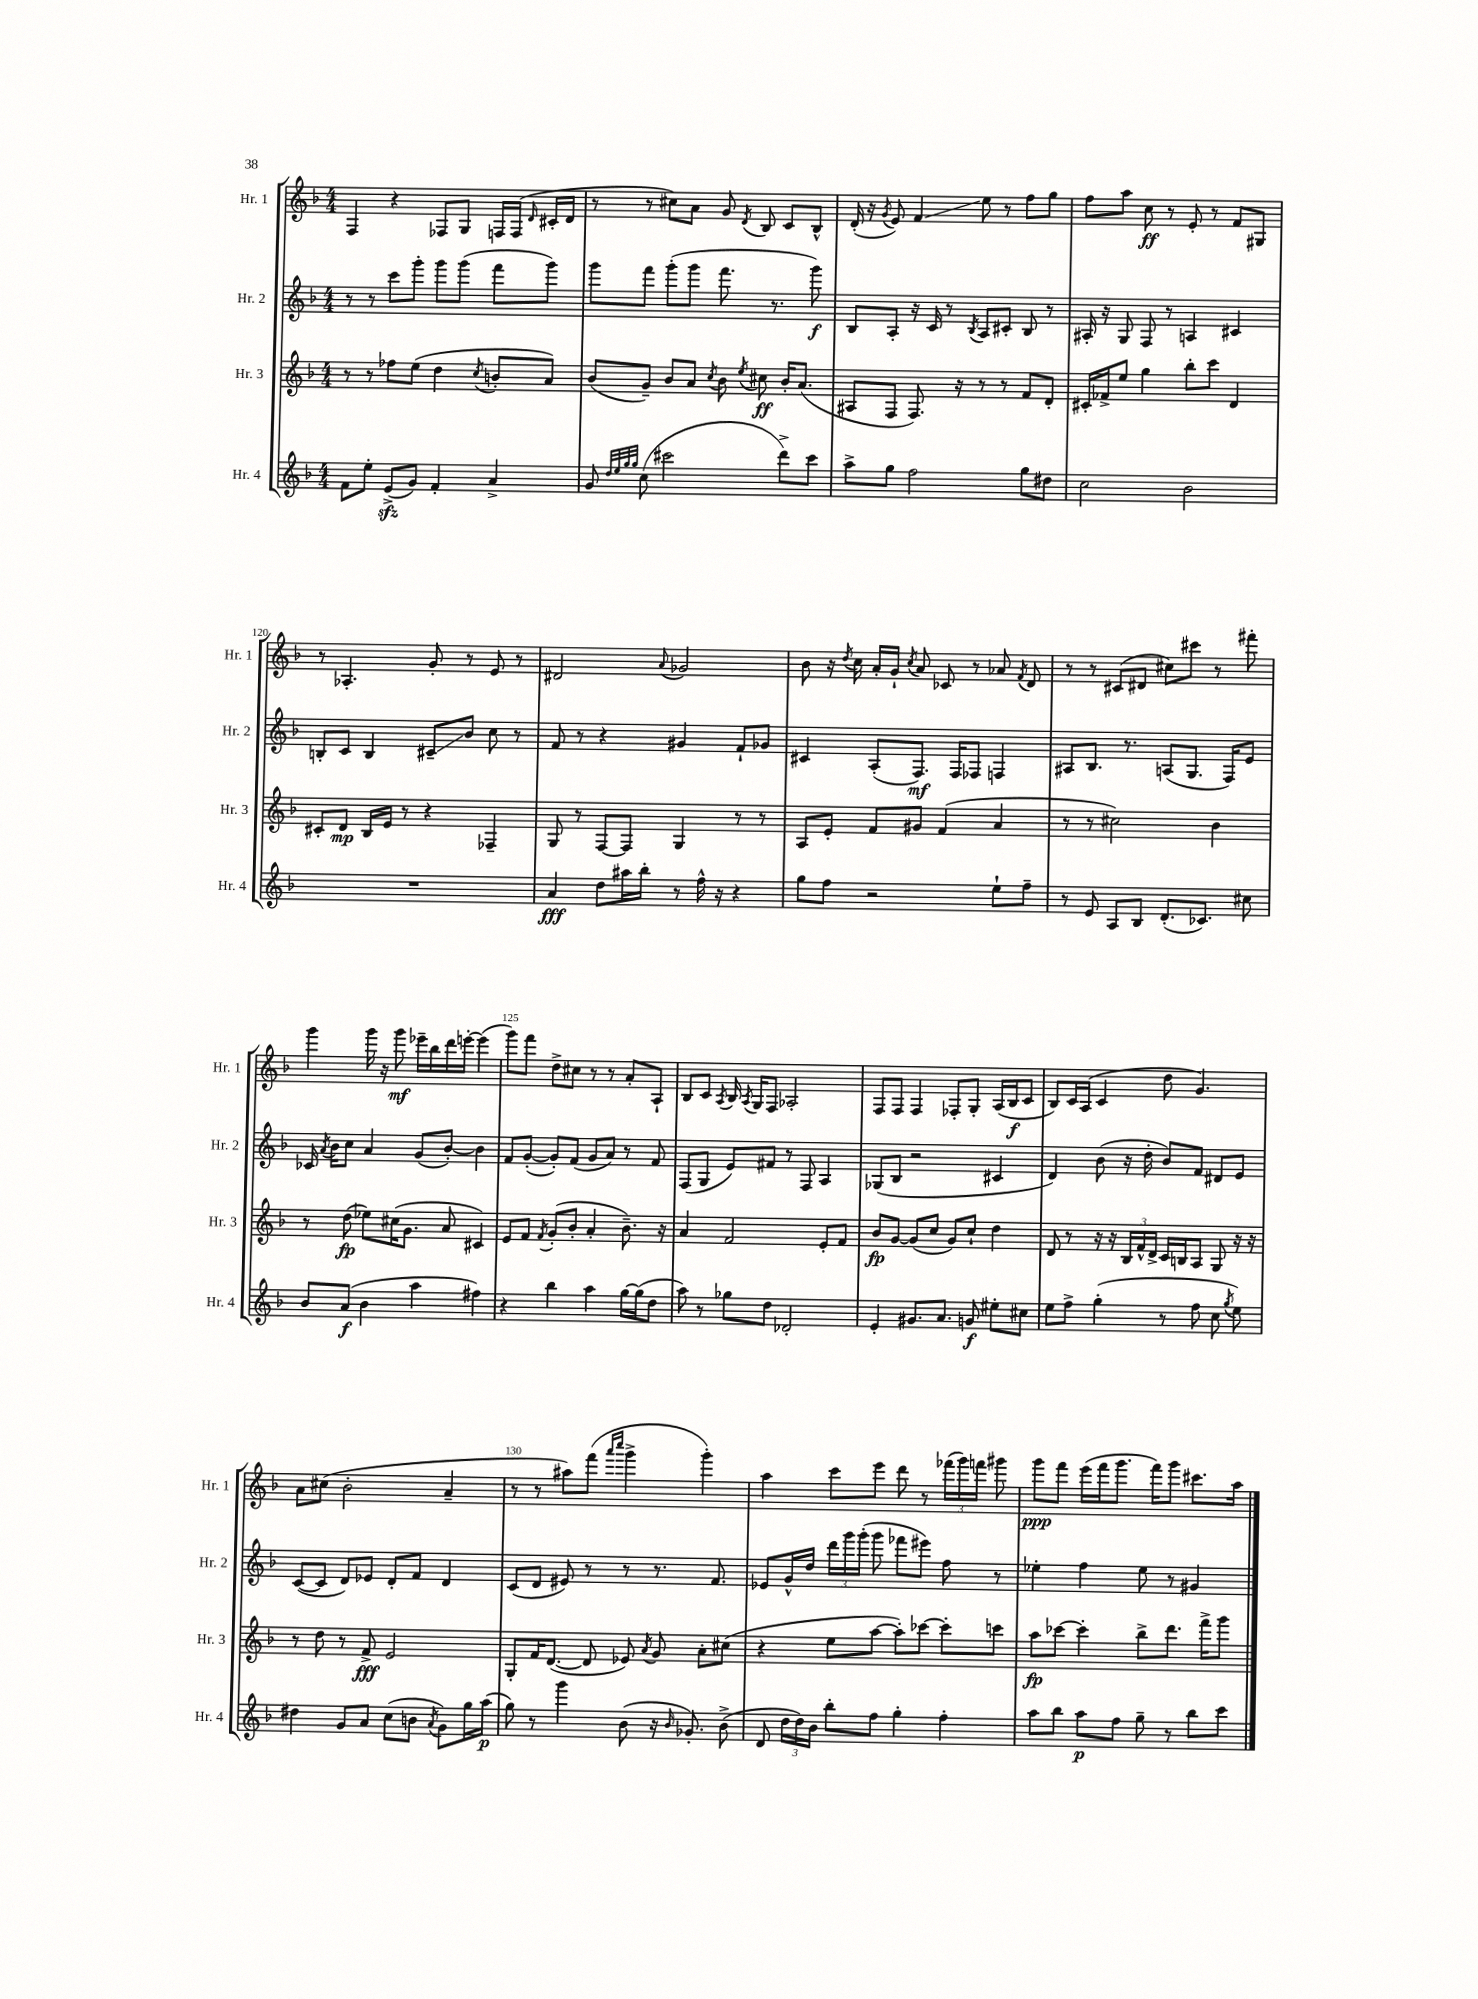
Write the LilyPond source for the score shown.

<<
\new StaffGroup <<
\new Staff = "s0" \with { instrumentName = "Hr. 1" shortInstrumentName = "Hr. 1" } {
    \clef treble \key f \major \numericTimeSignature \time 4/4
    \autoBeamOff f4 r4 fes8[ g8] f16[ f16]( \grace { d'16 } cis'16[-. d'16] |
    r8 r8 cis''8[) a'8] g'8 \acciaccatura { d'8 } bes8 c'8[ bes8]-^ |
    d'16-.( r16 \acciaccatura { g'8 } e'8) f'4\glissando e''8 r8 f''8[ g''8] |
    f''8[ a''8] c''8\ff r8 e'8-. r8 f'8[ gis8] |
    r8 aes4.-. g'8-. r8 e'8 r8 |
    dis'2 \appoggiatura { a'8 } ges'2 |
    bes'8 r16 \acciaccatura { d''8 } c''16 a'16[-. g'16]-! \acciaccatura { c''8 } a'8 ces'8 r8 aes'8 \acciaccatura { f'8 } d'8 |
    r8 r8 cis'8[( dis'8] cis''8[) cis'''8] r8 fis'''8-. |
    g'''4 g'''16 r16 g'''8\mf ees'''16[-- bes''16 d'''16 e'''16]~-. e'''4( |
    g'''8[) f'''8] d''8[-> cis''8] r8 r8 a'8[-. a8]-! |
    bes8[ c'8] \acciaccatura { a8 } bes16 \acciaccatura { a8 } g16[ f8] aes2-. |
    f8[ f8] f4 fes8[-. g8]-. a16[( bes16\f c'8] |
    bes8[) c'16 a16]( c'4 d''8 g'4.) |
    a'8[ cis''8]( bes'2-. a'4-- |
    r8 r8 ais''8[) f'''8]( \grace { a'''16[ c''''16] } g'''4-> g'''4-.) |
    a''4 c'''8[ e'''8] d'''8 r8 \tuplet 3/2 { fes'''16[( g'''16) f'''16] } gis'''8 |
    g'''8[\ppp f'''8] e'''16[( f'''16 g'''8.] f'''16[) g'''8] cis'''8.[ a''16] \bar "|." |
}
\new Staff = "s1" \with { instrumentName = "Hr. 2" shortInstrumentName = "Hr. 2" } {
    \clef treble \key f \major \numericTimeSignature \time 4/4
    \autoBeamOff r8 r8 c'''8[ g'''8]-. g'''8[ g'''8]( f'''8[ g'''8]) |
    g'''8[ f'''8] g'''8[-.( g'''8] f'''8. r8. g'''8\f) |
    bes8[ a8]-. r16 c'16 r8 \acciaccatura { bes8 } a8[ cis'8]-. bes8 r8 |
    ais16-. r16 g8 f8 r8 a4 cis'4 |
    b8[-. c'8] b4 cis'8[--\glissando bes'8] c''8 r8 |
    f'8 r8 r4 gis'4 f'8[-! ges'8] |
    cis'4 a8[-.( f8.]\mf) f16[ fes8] f4 |
    ais8[ bes8.] r8. a8[( g8.] f16[) e'8] |
    ces'16 \acciaccatura { a'8 } bes'16[ c''8] a'4 g'8[( bes'8]~-.) bes'4 |
    f'8[ g'8]~-.( g'8[-.) f'8]( g'8[ a'8]) r8 f'8 |
    f8[( g8] e'8[) fis'8] r8 f8 a4 |
    ges8[( bes8] r2 cis'4 |
    d'4) bes'8( r16 d''16-. bes'8[) f'8] dis'8[ e'8] |
    c'8[~( c'8] d'8[) ees'8] d'8[-. f'8] d'4 |
    c'8[( d'8] eis'8) r8 r8 r8. f'8. |
    ees'8[ g'16-^ d''16] \tuplet 3/2 { d'''16[ g'''16 g'''16]-.( } g'''8 fes'''8[ eis'''8]) f''8 r8 |
    ees''4-. f''4 ees''8 r8 gis'4 \bar "|." |
}
\new Staff = "s2" \with { instrumentName = "Hr. 3" shortInstrumentName = "Hr. 3" } {
    \clef treble \key f \major \numericTimeSignature \time 4/4
    \autoBeamOff r8 r8 fes''8[ e''8]( d''4 \acciaccatura { c''8 } b'8[-. a'8]) |
    bes'8[( g'8]--) bes'8[ a'8] \acciaccatura { c''8 } bes'8 \acciaccatura { e''8 } cis''8\ff bes'16[-. a'8.]( |
    ais8[ f8] f8.) r16 r8 r8 f'8[ d'8]-. |
    cis'16[-. fes'16-> e''8] g''4 bes''8[-. c'''8] d'4 |
    cis'8[-. d'8]\mp bes16[ e'16] r8 r4 fes4-- |
    g8 r8 f8[~ f8] g4 r8 r8 |
    a8[ e'8]-. f'8[ gis'8] f'4( a'4 |
    r8 r8 cis''2) bes'4 |
    r8 d''8\fp( ees''8[) cis''16( g'8.] a'8 cis'4) |
    e'8[ f'8] \acciaccatura { f'8 } g'8[-.( bes'8]-. a'4-. bes'8.--) r16 |
    a'4 f'2 e'8[-. f'8] |
    bes'8[\fp g'8]~ g'8[( c''8] g'8[) c''8]-! d''4 |
    d'8 r8 r16 r16 \tuplet 3/2 { bes16[ f'16-^ d'16]-> } c'16[ b16 a8] g8 r16 r16 |
    r8 d''8 r8 f'8->\fff e'2 |
    g8[-. f'16 d'8.]~( d'8 ees'8) \acciaccatura { a'8 } g'8 a'8[-. cis''8]( |
    r4 e''8[ a''8]~ a''8[-.) ces'''8]~ ces'''8[-. c'''8] |
    a''8[\fp ces'''8]~ ces'''4-. bes''8[-> d'''8.] f'''16[-> g'''8] \bar "|." |
}
\new Staff = "s3" \with { instrumentName = "Hr. 4" shortInstrumentName = "Hr. 4" } {
    \clef treble \key f \major \numericTimeSignature \time 4/4
    \autoBeamOff f'8[ e''8]-. e'8[->\sfz( g'8]) f'4-. a'4-> |
    g'8 \grace { d''32[ e''32 g''32 g''32] } c''8( cis'''2 d'''8[->) cis'''8] |
    a''8[-> g''8] f''2 g''8[ dis''8] |
    c''2 bes'2 |
    R1 |
    a'4\fff d''8[ ais''16 bes''16]-. r8 f''16-^ r16 r4 |
    g''8[ f''8] r2 e''8[-! f''8]-- |
    r8 e'8 a8[ bes8] d'8.[-.( ces'8.]) cis''8 |
    bes'8[ a'8]\f( bes'4 a''4 fis''4) |
    r4 bes''4 a''4 g''16[~ g''16( d''8] |
    a''8) r8 ges''8[ d''8] des'2-. |
    e'4-. gis'8.[ a'8.] g'8\f eis''8[-. cis''8] |
    e''8[ f''8]-> g''4-.( r8 f''8 c''8 \acciaccatura { g''8 } e''8) |
    dis''4 g'8[ a'8] c''8[( b'8] \acciaccatura { a'8 } g'8[) g''16 a''16]\p( |
    g''8) r8 g'''4 bes'8( r16 \grace { bes'16 } ges'8.-.) bes'8->( |
    d'8 \tuplet 3/2 { d''16[ d''16) bes'16] } bes''8[-. f''8] g''4-. f''4-. |
    a''8[ bes''8] a''8[\p f''8] g''8-- r8 bes''8[ c'''8] \bar "|." |
}
>>
>>
\layout { \context { \Score currentBarNumber = #116 \override BarNumber.break-visibility = ##(#f #t #t) barNumberVisibility = #(every-nth-bar-number-visible 5) } }
